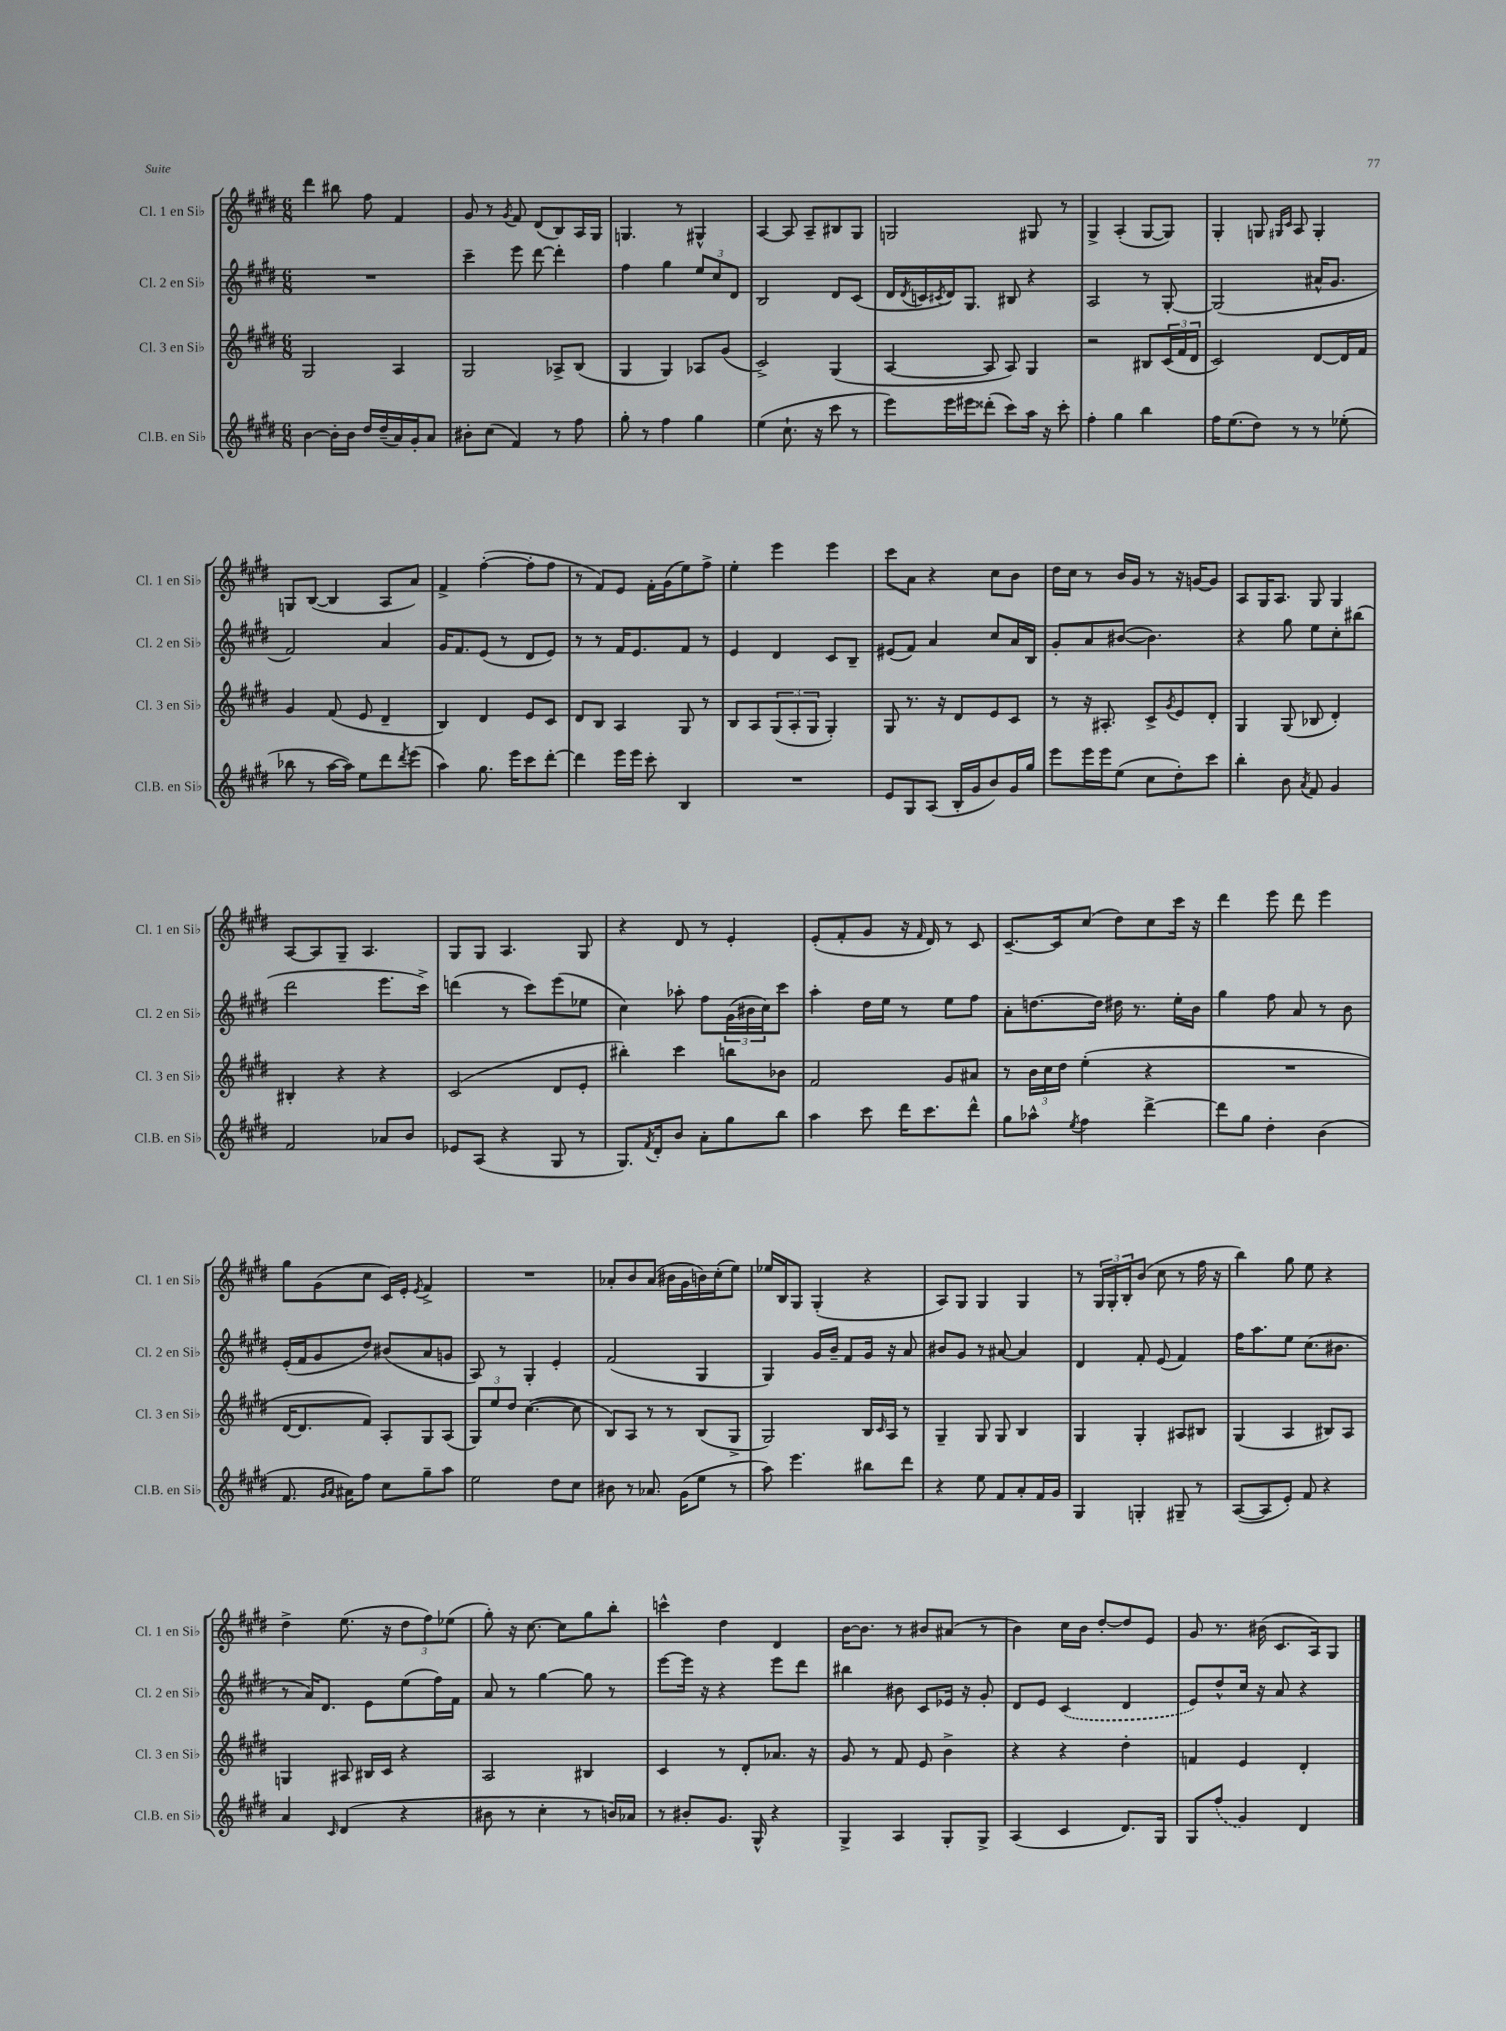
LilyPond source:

<<
\new StaffGroup <<
\new Staff = "s0" \with { instrumentName = "Cl. 1 en Sib" shortInstrumentName = "Cl. 1 en Sib" } {
    \clef treble \key e \major \numericTimeSignature \time 6/8
    dis'''4 bis''8 fis''8 fis'4 |
    gis'8 r8 \acciaccatura { gis'8 } fis'8 dis'8( b8) a16 gis16 |
    g4. r8 gis4-^ |
    a4~ a8 a8-- bis8 gis8 |
    g2 gis8 r8 |
    gis4-> a4-.( gis8~ gis8) |
    gis4-. g8 \grace { gis16 cis'16 } a8 gis4-. |
    g8 b8~( b4 a8 a'8) |
    fis'4-> fis''4~-.( fis''8-. fis''8 |
    r8 fis'8) e'8 fis'16-. gis'16( e''8) fis''8-> |
    e''4-. e'''4 e'''4 |
    cis'''8 a'8 r4 cis''8 b'8 |
    dis''16 cis''16 r8 b'16 gis'16 r8 r16 g'16~ g'8 |
    a8 gis16 a8. gis8 gis4 |
    a8~ a8 gis8-- a4. |
    gis8 gis8 a4. gis8 |
    r4 dis'8 r8 e'4-. |
    e'8-.( fis'8-. gis'8 r16 \grace { fis'16 } dis'16) r8 cis'8 |
    cis'8.~-- cis'16 cis''8( dis''8) cis''8 cis'''16 r16 |
    dis'''4 e'''8 dis'''8 e'''4 |
    gis''8 gis'8( cis''8 cis'16) e'16-. \acciaccatura { e'8 } fis'4-> |
    R2. |
    aes'8-. b'8 aes'8( bis'16 gis'16 b'16) cis''16-.( e''8) |
    ees''16 b16 gis8 gis4-.( r4 |
    a8) gis8 gis4 gis4 |
    r8 \tuplet 3/2 { gis16 gis16-. b16-. } b'8( cis''8 r8 fis''16 r16 |
    b''4) gis''8 e''8 r4 |
    dis''4-> e''8.( r16 \tuplet 3/2 { dis''8 fis''8) ees''8( } |
    gis''8-.) r16 cis''8.~ cis''8 gis''8 b''8-. |
    c'''4-^ dis''4 dis'4 |
    b'16~ b'8. r8 bis'8 ais'8( r8 |
    b'4) cis''16 b'16 dis''8~-. dis''8 e'8 |
    gis'8 r8. bis'16( cis'8. a16) gis8 \bar "|." |
}
\new Staff = "s1" \with { instrumentName = "Cl. 2 en Sib" shortInstrumentName = "Cl. 2 en Sib" } {
    \clef treble \key e \major \numericTimeSignature \time 6/8
    R2. |
    cis'''4-- e'''8 dis'''8~ dis'''4-. |
    fis''4 gis''4 \tuplet 3/2 { e''8 cis''8 dis'8 } |
    b2 dis'8 cis'8( |
    dis'16 \acciaccatura { dis'8 } c'16 \acciaccatura { cis'8 } dis'16) gis8. bis8 r4 |
    a2 r8 gis8~-. |
    gis2( ais'16-^ gis'8. |
    fis'2) a'4 |
    gis'16 fis'8. e'8( r8 dis'8 e'8) |
    r8 r8 fis'16 e'8. fis'8 r8 |
    e'4 dis'4 cis'8 b8-- |
    eis'8( fis'8) a'4 cis''8 a'16 b16 |
    gis'8-. a'8 bis'8~( bis'4.) |
    r4 gis''8 e''8 cis''8-. bis''8( |
    dis'''2 e'''8. cis'''16->) |
    d'''4( r8 cis'''8) e'''8( ees''8 |
    cis''4) aes''8-. fis''8 \tuplet 3/2 { gis'16( bis'16 cis''16) } cis'''8 |
    a''4-. dis''16 e''16 r8 e''8 fis''8 |
    a'8-. d''8.~ d''16 dis''16 r8. e''16-. b'16 |
    gis''4 fis''8 a'8 r8 b'8 |
    e'16-.( fis'16 gis'8 dis''8) bis'8( a'8 g'8 |
    a8) r8 gis4-. e'4-. |
    fis'2( gis4 |
    gis4) gis'16 b'16-- fis'8 gis'16 r16 a'8 |
    bis'8 gis'8 r8 ais'8~ ais'4 |
    dis'4 fis'8-. e'8( fis'4) |
    fis''16 a''8. e''8 cis''8.( bis'8. |
    r8 a'16) dis'8. e'8 e''8( fis''16) fis'16 |
    a'8 r8 gis''4~ gis''8 r8 |
    e'''8~ e'''16 r16 r4 e'''8 dis'''8 |
    bis''4 bis'8 cis'8 ees'16 r16 gis'8-. |
    dis'8 e'8 \once \slurDashed cis'4( dis'4 |
    e'8) dis''8-^ cis''16 r16 a'8 r4 \bar "|." |
}
\new Staff = "s2" \with { instrumentName = "Cl. 3 en Sib" shortInstrumentName = "Cl. 3 en Sib" } {
    \clef treble \key e \major \numericTimeSignature \time 6/8
    gis2 a4 |
    gis2 aes8-> b8( |
    gis4 gis4) aes8 gis'8( |
    cis'2->) gis4( |
    a4~ a8 a8) gis4 |
    r2 bis8 \tuplet 3/2 { cis'16( fis'16 dis'16 } |
    cis'2) dis'8~ dis'16 fis'16 |
    gis'4 fis'8( e'8 dis'4-- |
    b4) dis'4 e'8 cis'8 |
    dis'8 b8 a4 gis8 r8 |
    b8 a8 \tuplet 3/2 { gis8( a8-. gis8 } gis4-.) |
    gis8 r8. r16 dis'8 e'8 cis'8 |
    r8 r16 ais8.-. cis'8-> \acciaccatura { gis'8 } e'8 dis'8-. |
    gis4 gis8( bes8 dis'4-.) |
    bis4-. r4 r4 |
    cis'2( dis'8 e'8-. |
    bis''4-.) cis'''4 b''8 bes'8 |
    fis'2 gis'8 ais'8 |
    r8 \tuplet 3/2 { b'16 cis''16 dis''16 } e''4-.( r4 |
    R2. |
    dis'16~ dis'8. fis'8) a8-. gis8 a8( |
    \tuplet 3/2 { gis8) e''8 dis''8 } cis''4.~( cis''8 |
    b8) a8 r8 r8 b8( gis8-> |
    gis2) b16 \grace { cis'16 } a16 r8 |
    gis4-- gis8 gis8 b4 |
    gis4 gis4-. ais8 bis8 |
    gis4( a4 bis8) a8 |
    g4 ais8 bis16 cis'16 r4 |
    a2 bis4 |
    cis'4 r8 dis'8-. aes'8. r16 |
    gis'8 r8 fis'8 e'8 b'4-> |
    r4 r4 dis''4-. |
    f'4 e'4 dis'4-. \bar "|." |
}
\new Staff = "s3" \with { instrumentName = "Cl.B. en Sib" shortInstrumentName = "Cl.B. en Sib" } {
    \clef treble \key e \major \numericTimeSignature \time 6/8
    b'4~ b'16-. b'16 dis''16 dis''16--( a'16) gis'16-. a'8 |
    bis'8-. cis''8( fis'4) r8 fis''8 |
    gis''8-. r8 fis''4 gis''4 |
    e''4( cis''8.-! r16 cis'''8 r8 |
    e'''8) e'''16 eis'''16 disis'''8-.( cis'''8) a''16 r16 cis'''8-. |
    fis''4-. gis''4 b''4 |
    fis''16 e''8.( dis''8) r8 r8 ees''8-.( |
    bes''8 r8 a''16~ a''16) e''8 dis'''8 \acciaccatura { dis'''8 } e'''8( |
    a''4) gis''8. e'''16 cis'''8 dis'''8~-. |
    dis'''4 e'''16 e'''16 cis'''8-. b4 |
    R2. |
    e'8 gis8 a8( b16-. gis'16 b'8) gis'16 gis''16 |
    e'''8 e'''16 e'''16 e''8( cis''8 dis''8-.) cis'''8 |
    b''4-. b'8 \acciaccatura { a'8 } fis'8 gis'4 |
    fis'2 aes'8 b'8 |
    ees'8 a8( r4 gis8 r8 |
    gis8.) \acciaccatura { fis'8 } dis'16-. b'8 a'8-. gis''8 b''8 |
    a''4 cis'''8 dis'''16 cis'''8. dis'''8-^ |
    gis''8 aes''8-^ \acciaccatura { e''8 } fis''4 dis'''4~-> |
    dis'''8 gis''8 dis''4-. b'4( |
    fis'8. \grace { gis'16 a'16 } ais'16) fis''8 cis''8 gis''8-- a''8 |
    e''2 dis''8 cis''8 |
    bis'8 r8 aes'8. gis'16( e''8 r8 |
    a''8) e'''4. bis''8 dis'''8 |
    r4 e''8 fis'8 a'8-. fis'16 gis'16 |
    gis4 g4-. gis8-- r8 |
    a8~( a8 e'8-.) fis'8 r4 |
    a'4 \grace { cis'16 } dis'4( r4 |
    bis'8 r8 cis''4-. r8 b'16) aes'16 |
    r8 bis'8-. gis'8. gis16-^ r4 |
    gis4-> a4 gis8-. gis8-> |
    a4( cis'4 dis'8.) gis16 |
    gis8 \once \slurDashed fis''8( gis'4) dis'4 \bar "|." |
}
>>
>>
\layout { \context { \Score \remove "Bar_number_engraver" } }
